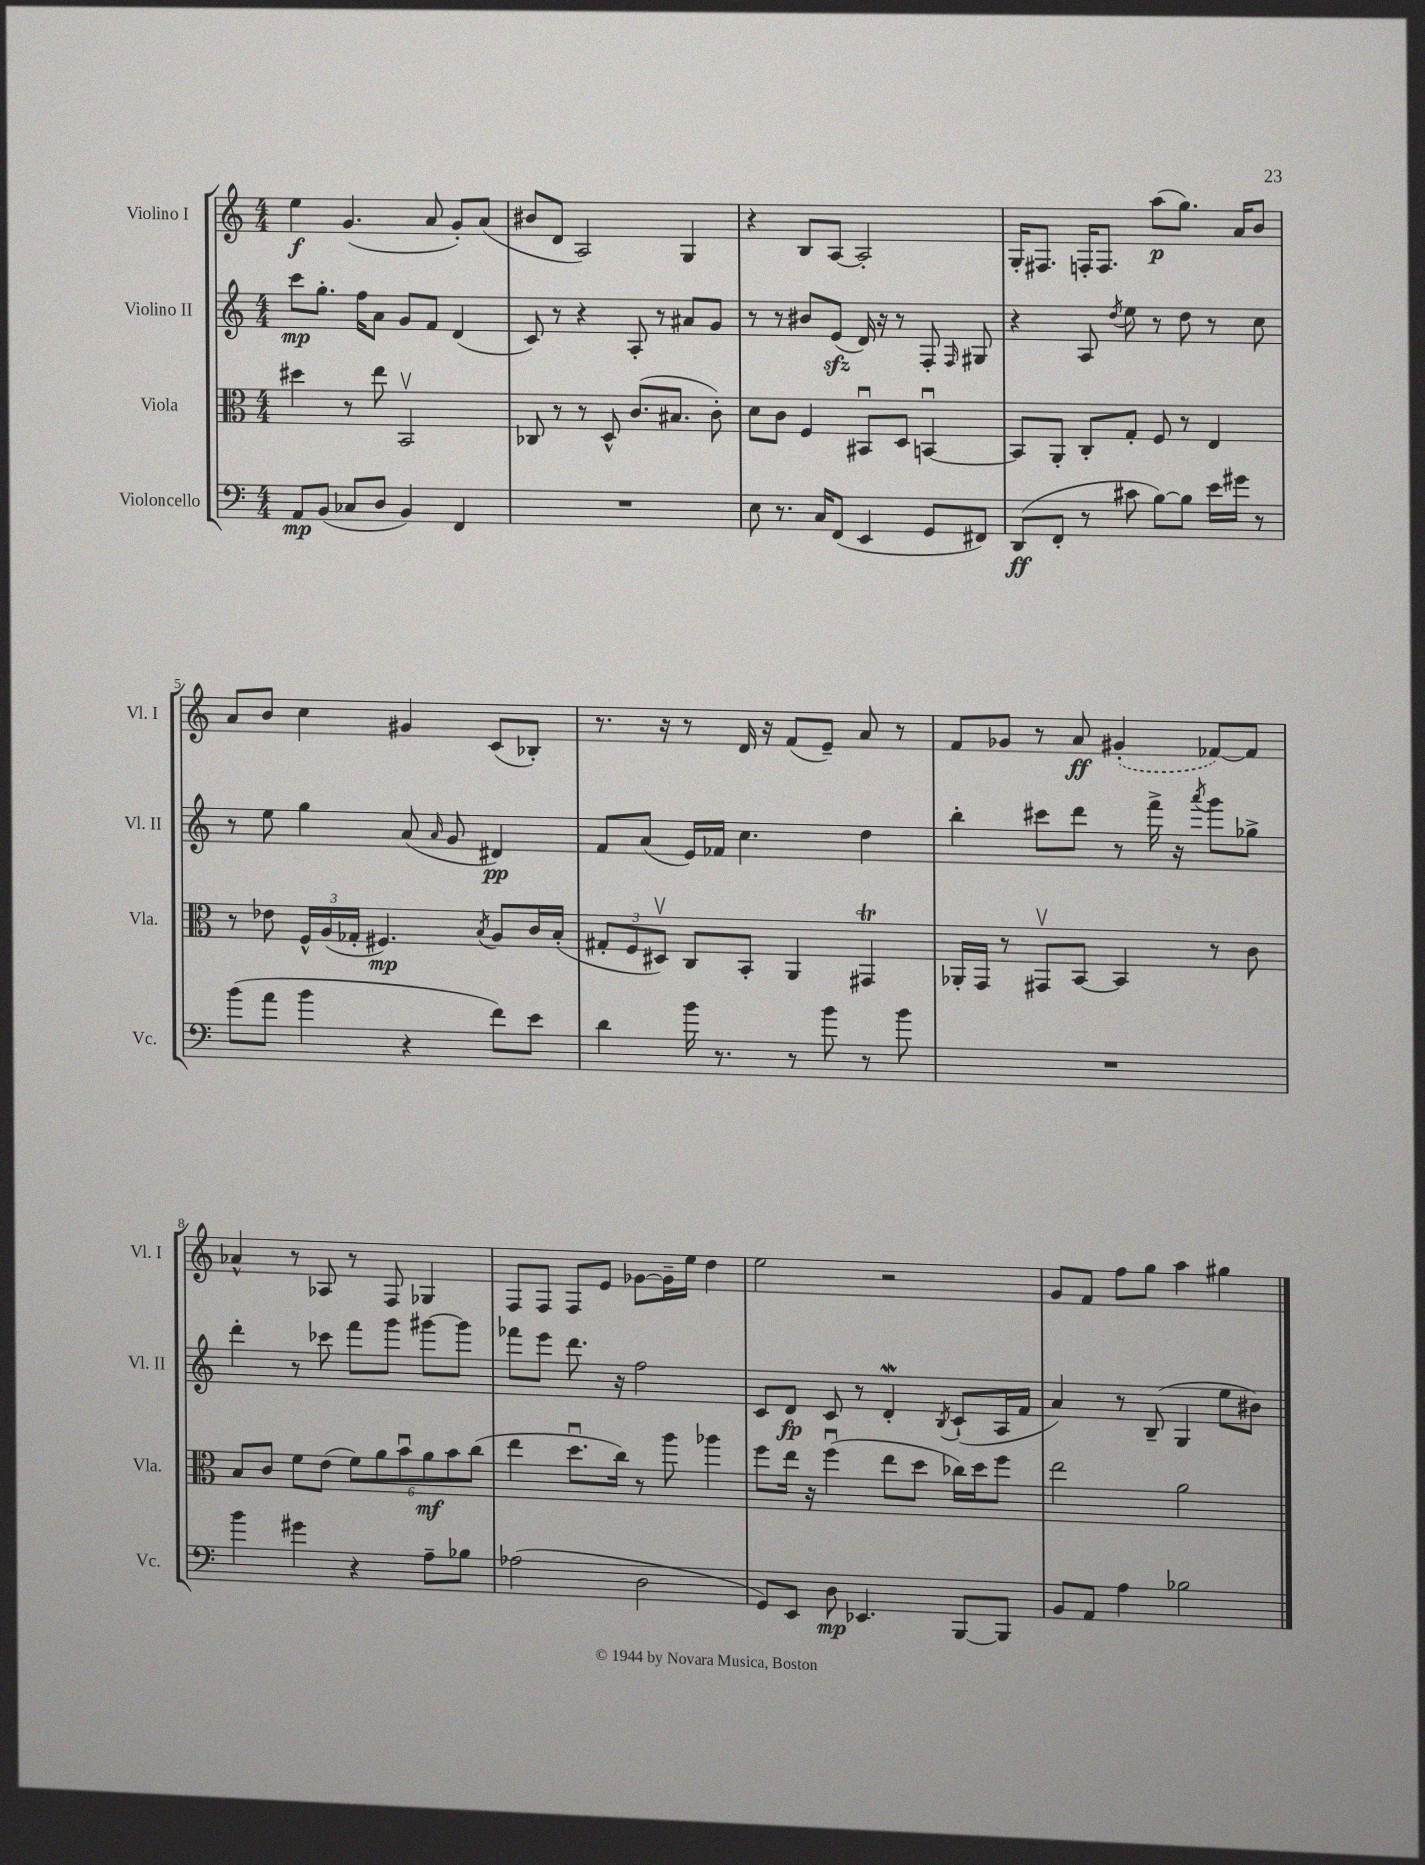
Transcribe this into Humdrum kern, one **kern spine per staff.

**kern	**dynam	**kern	**dynam	**kern	**dynam	**kern	**dynam
*part4	*part4	*part3	*part3	*part2	*part2	*part1	*part1
*staff4	*staff4	*staff3	*staff3	*staff2	*staff2	*staff1	*staff1
*I"Violoncello	*	*I"Viola	*	*I"Violino II	*	*I"Violino I	*
*I'Vc.	*	*I'Vla.	*	*I'Vl. II	*	*I'Vl. I	*
*clefF4	*	*clefC3	*	*clefG2	*	*clefG2	*
*k[]	*	*k[]	*	*k[]	*	*k[]	*
*M4/4	*	*M4/4	*	*M4/4	*	*M4/4	*
=1	=1	=1	=1	=1	=1	=1	=1
8AA/L	mp	4dd#X\	.	8ccc\L	mp	4ee\	f
(8BB/J	.	.	.	8.gg'\J	.	.	.
8C-X/L	.	8r	.	.	.	(4.g/	.
.	.	.	.	16ff\KL	.	.	.
8D/J	.	8ee\	.	8a\J	.	.	.
4BB/)	.	2BBv/	.	8g/L	.	.	.
.	.	.	.	8f/J	.	8a/	.
4FF/	.	.	.	(4d/	.	8g'/L)	.
.	.	.	.	.	.	(8a/J	.
=2	=2	=2	=2	=2	=2	=2	=2
1r	.	8C-X/	.	8c/)	.	8b#X/L	.
.	.	8r	.	8r	.	8d/J	.
.	.	8r	.	4r	.	2A/)	.
.	.	8D^^/	.	.	.	.	.
.	.	(8.c/L	.	8A'/	.	.	.
.	.	.	.	8r	.	.	.
.	.	8.B#X/J	.	.	.	.	.
.	.	.	.	8a#X/L	.	4G/	.
.	.	8c'\)	.	8g/J	.	.	.
=3	=3	=3	=3	=3	=3	=3	=3
8E\	.	8d\L	.	8r	.	4r	.
8.r	.	8c\J	.	8r	.	.	.
.	.	4F/	.	8b#X/L	.	8B/L	.
16C/KL	.	.	.	.	.	.	.
(8FF/J	.	.	.	(8ezz/J	.	[8A/J	.
4EE/	.	8BB#Xu/L	.	16d/)	.	2A'/]	.
.	.	.	.	16r	.	.	.
.	.	8D/J	.	8r	.	.	.
8GG/L	.	[4BBnu/	.	8F'/	.	.	.
.	.	.	.	16qqF/	.	.	.
8FF#X/J)	.	.	.	8G#X/	.	.	.
=4	=4	=4	=4	=4	=4	=4	=4
(8DD/L	ff	8BB/L]	.	4r	.	16G'/KL	.
.	.	.	.	.	.	8.F#X/J	.
8FF'/J	.	8AA'/J	.	.	.	.	.
8r	.	8C'/L	.	8A/	.	16Fn'/KL	.
.	.	.	.	.	.	8.F/J	.
.	.	.	.	8qdd/	.	.	.
8c#X\	.	8G'/J	.	8ee\	.	.	.
[8B\L)	.	8F/	.	8r	.	(8aa\L	p
8B\J]	.	8r	.	8dd\	.	8.gg\J)	.
16e\LL	.	4E/	.	8r	.	.	.
16g#X\JJ	.	.	.	.	.	16a/KL	.
8r	.	.	.	8cc\	.	8b/J	.
!!LO:LB:g=z
=5	=5	=5	=5	=5	=5	=5	=5
(8b\L	.	8r	.	8r	.	8a/L	.
8a\J	.	8e-X\	.	8ee\	.	8b/J	.
4b\	.	24F^^/LL	.	4gg\	.	4cc\	.
.	.	(24A/	.	.	.	.	.
.	.	24G-X'/JJ	.	.	.	.	.
.	.	4.F#X/)	mp	.	.	.	.
4r	.	.	.	(8a/	.	4g#X/	.
.	.	.	.	16qqa/	.	.	.
.	.	.	.	8g/	.	.	.
.	.	8qB/	.	.	.	.	.
8f\L)	.	8A/L	.	4d#X/)	pp	(8c/L	.
8e\J	.	16c/L	.	.	.	8B-X'/J)	.
.	.	(16B'/JJ	.	.	.	.	.
=6	=6	=6	=6	=6	=6	=6	=6
4d\	.	12G#X'/L	.	8f/L	.	8.r	.
.	.	12F/	.	.	.	.	.
.	.	.	.	(8a/J	.	.	.
.	.	12D#Xv/J)	.	.	.	.	.
.	.	.	.	.	.	16r	.
16b\	.	8C/L	.	16e/LL)	.	8r	.
8.r	.	.	.	16f-X/JJ	.	.	.
.	.	8BB'/J	.	4.cc\	.	16d/	.
.	.	.	.	.	.	16r	.
8r	.	4AA/	.	.	.	(8f/L	.
8b\	.	.	.	.	.	8e~/J)	.
8r	.	4GG#Xt/	.	4dd\	.	8a/	.
8b\	.	.	.	.	.	8r	.
=7	=7	=7	=7	=7	=7	=7	=7
1r	.	16AA-X'/LL	.	4bb'\	.	8f/L	.
.	.	16GG/JJ	.	.	.	.	.
.	.	8r	.	.	.	8g-X/J	.
.	.	8GG#Xv/L	.	8ccc#X\L	.	8r	.
.	.	[8BB/J	.	8ddd\J	.	8a/	ff
.	.	4BB/]	.	8r	.	(4g#X'/	.
.	.	.	.	16fff^\	.	.	.
.	.	.	.	16r	.	.	.
.	.	.	.	8qaaa/	.	.	.
.	.	8r	.	8ggg\L	.	[8f-X/L)	.
.	.	8c\	.	8gg-X^\J	.	8f-/J]	.
!!LO:LB:g=z
=8	=8	=8	=8	=8	=8	=8	=8
4b\	.	8B/L	.	4ddd'\	.	4a-X^^/	.
.	.	8c/J	.	.	.	.	.
4g#X\	.	8f\L	.	8r	.	8r	.
.	.	(8e\J	.	8ccc-X\	.	8A-X/	.
4r	.	12f\L)	.	8fff\L	.	8r	.
.	.	12a\	.	.	.	.	.
.	.	.	.	8ggg\J	.	8F/	.
.	.	12bu\	.	.	.	.	.
8A~\L	.	12a\	mf	[8ggg#X\L	.	4G-X/	.
.	.	12b\	.	.	.	.	.
8B-X\J	.	.	.	8ggg#\J]	.	.	.
.	.	(12cc\J	.	.	.	.	.
=9	=9	=9	=9	=9	=9	=9	=9
(2A-X\	.	4ee\	.	8fff-X\L	.	8F/L	.
.	.	.	.	8eee\J	.	8F/J	.
.	.	8.ddu\L	.	8.ddd\	.	8F/L	.
.	.	.	.	.	.	8e/J	.
.	.	16cc\Jk)	.	16r	.	.	.
2D\	.	8r	.	2ff\	.	[8g-X\L	.
.	.	8aa\	.	.	.	16g-~\L]	.
.	.	.	.	.	.	16ee\JJ	.
.	.	4aa-X\	.	.	.	4dd\	.
=10	=10	=10	=10	=10	=10	=10	=10
8GG/L)	.	8ff\L	.	8c/L	.	2ee\	.
8EE/J	.	16ee\Jk	.	8d/J	fp	.	.
.	.	16r	.	.	.	.	.
8D\	mp	(4ffu\	.	8c/	.	.	.
4.EE-X/	.	.	.	8r	.	.	.
.	.	8ee\L	.	4dW'/	.	2r	.
.	.	8dd\J	.	.	.	.	.
.	.	.	.	8qB/	.	.	.
[8BBB/L	.	16cc-X\LL)	.	(8c`/L	.	.	.
.	.	16dd\J	.	.	.	.	.
8BBB/J]	.	8ff\J	.	16A/L	.	.	.
.	.	.	.	16f/JJ	.	.	.
=11	=11	=11	=11	=11	=11	=11	=11
8BB/L	.	2ee\	.	4a/)	.	8g/L	.
8AA/J	.	.	.	.	.	8f/J	.
4A\	.	.	.	8r	.	8ff\L	.
.	.	.	.	(8B~/	.	8gg\J	.
2B-X\	.	2a\	.	4G/	.	4aa\	.
.	.	.	.	8ee\L	.	4gg#X\	.
.	.	.	.	8b#X\J)	.	.	.
==	==	==	==	==	==	==	==
*-	*-	*-	*-	*-	*-	*-	*-
